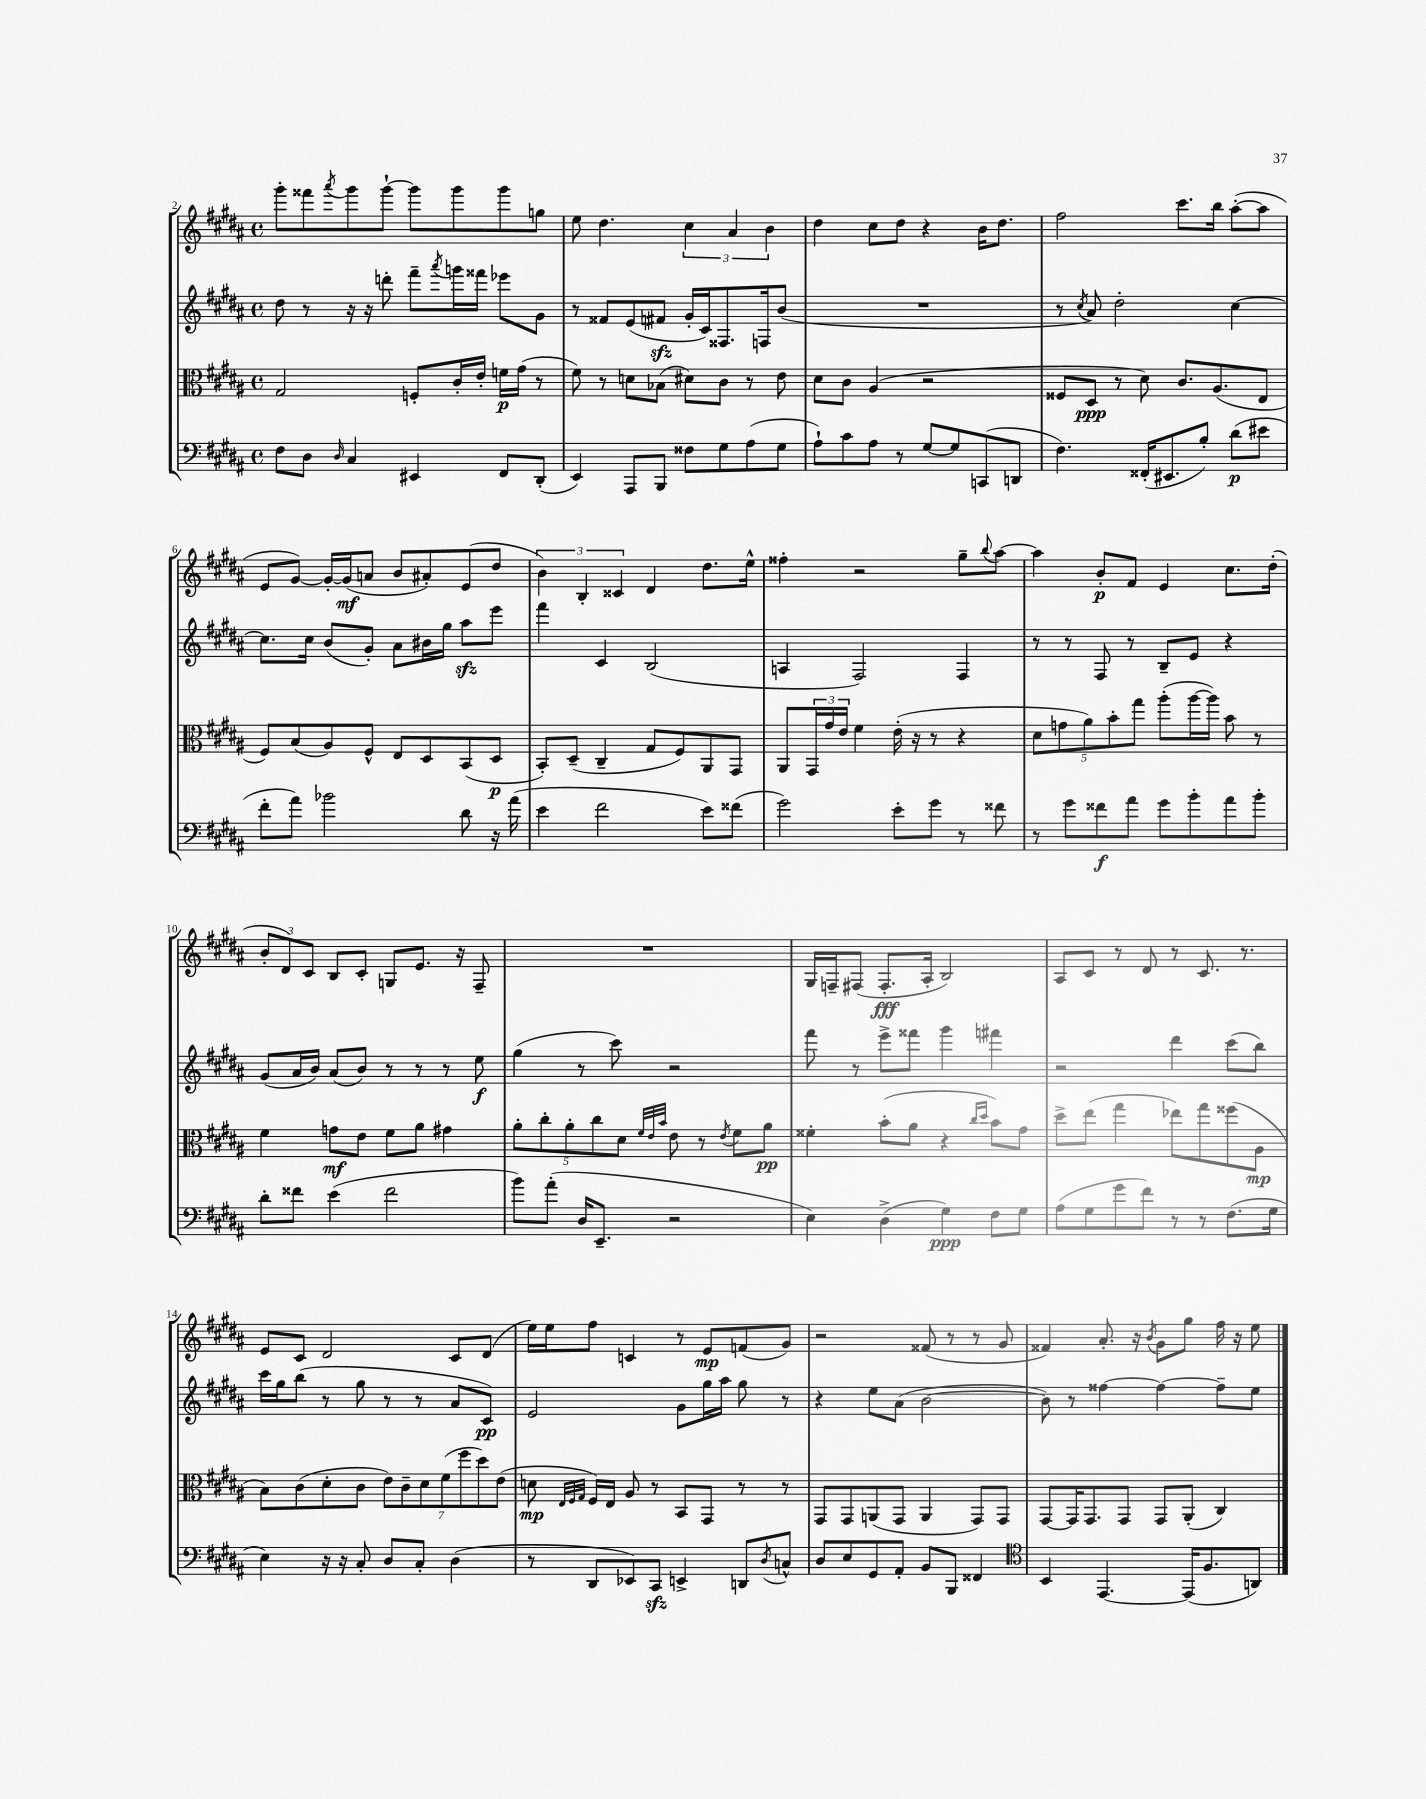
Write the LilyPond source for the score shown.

<<
\new StaffGroup <<
\new Staff = "s0" {
    \clef treble \key b \major \defaultTimeSignature \time 4/4
    gis'''8-. fisis'''8 \acciaccatura { ais'''8 } gis'''8 gis'''8~-! gis'''8 gis'''8 gis'''8 g''8 |
    e''8 dis''4. \tuplet 3/2 { cis''4 ais'4 b'4 } |
    dis''4 cis''8 dis''8 r4 b'16 dis''8. |
    fis''2 cis'''8. b''16 ais''8~-.( ais''8 |
    e'8 gis'8~) gis'16~-. gis'16\mf( a'8 b'8 ais'8-.) e'8( dis''8 |
    \tuplet 3/2 { b'4) b4-. cisis'4 } dis'4 dis''8. e''16-^ |
    fisis''4-. r2 gis''8-- \appoggiatura { b''8 } ais''8~ |
    ais''4 b'8-.\p fis'8 e'4 cis''8. dis''16-.( |
    \tuplet 3/2 { b'8-. dis'8) cis'8 } b8 cis'8-. g8 e'8. r16 fis8-- |
    R1 |
    gis16 f16-- fis8( fis8.-.\fff ais16-. b2) |
    ais8 cis'8 r8 dis'8 r8 cis'8. r8. |
    e'8 cis'8 dis'2 cis'8 dis'8( |
    e''16) e''16 fis''8 c'4 r8 e'8\mp f'8( gis'8) |
    r2 fisis'8( r8 r8 gis'8 |
    fisis'4) ais'8.-. r16 \acciaccatura { b'8 } gis'8 gis''8 fis''16 r16 e''8 \bar "|." |
}
\new Staff = "s1" {
    \clef treble \key b \major \defaultTimeSignature \time 4/4
    dis''8 r8 r16 r16 d'''8-. fis'''8-- \acciaccatura { ais'''8 } g'''16 fisis'''16 ees'''8 gis'8 |
    r8 fisis'8 e'8( fis'8\sfz gis'16-. cis'16) fisis8. f16 b'8( |
    R1 |
    r8 \acciaccatura { cis''8 } ais'8) dis''2-. cis''4~ |
    cis''8. cis''16 b'8( gis'8-.) ais'8 bis'16 gis''16 ais''8\sfz e'''8 |
    fis'''4 cis'4 b2( |
    a4 fis2) fis4 |
    r8 r8 fis8 r8 b8-- e'8 r4 |
    gis'8( ais'16 b'16) ais'8( b'8) r8 r8 r8 e''8\f |
    gis''4( r8 cis'''8) r2 |
    fis'''8 r8 e'''8-> fisis'''8 gis'''4 fis'''4 |
    r2 dis'''4 cis'''8( b''8) |
    cis'''16 gis''16 b''8( r8 gis''8 r8 r8 ais'8 cis'8\pp) |
    e'2 gis'8 gis''16 ais''16 gis''8 r8 |
    r4 e''8 ais'8( b'2~ |
    b'8) r8 fisis''4~ fisis''4~ fisis''8-- e''8 \bar "|." |
}
\new Staff = "s2" {
    \clef alto \key b \major \defaultTimeSignature \time 4/4
    gis2 f8-. cis'16-. e'16-. f'16\p gis'16( r8 |
    fis'8) r8 d'8 bes8( dis'8) cis'8 r8 e'8 |
    dis'8 cis'8 ais4( r2 |
    fisis8 dis8\ppp r8 dis'8) cis'8. ais8.( e8 |
    fis8) b8( ais8) fis8-^ e8 dis8 b,8( dis8\p |
    b,8-.) dis8--( cis4-- gis8 fis8) ais,8 gis,8 |
    ais,8 \tuplet 3/2 { gis,16 gis'16 e'16 } fis'4 e'16-.( r16 r8 r4 |
    \tuplet 5/4 { dis'8 g'8 ais'8) b'8-. gis''8 } ais''8-.( ais''16~ ais''16) b'8 r8 |
    fis'4 g'8\mf e'8 fis'8 ais'8 gis'4 |
    \tuplet 5/4 { ais'8-. cis''8-. ais'8-. cis''8 dis'8 } \grace { fis'32 e'32 b'32 } e'8 r8 \acciaccatura { e'8 } fis'8 ais'8\pp |
    fisis'4-. b'8-.( ais'8 r4 \grace { cis''16 dis''16 } b'8) gis'8 |
    dis''8-> e''8( gis''4 ees''8) gis''8 fisis''8( ais8\mp |
    b8) cis'8( dis'8-. cis'8 \tuplet 7/4 { e'8) cis'8-- dis'8 fis'8( fis''8 dis''8) e'8( } |
    d'8\mp \grace { e32 fis32 gis32 } fis16) e16 ais8 r8 b,8 gis,8 r8 r8 |
    gis,8 gis,8 a,8( gis,8 a,4 gis,8) gis,8 |
    gis,8~ gis,16 gis,8. gis,8 gis,8 ais,8-.( cis4) \bar "|." |
}
\new Staff = "s3" {
    \clef bass \key b \major \defaultTimeSignature \time 4/4
    fis8 dis8 \grace { dis16 } cis4 eis,4 fis,8 dis,8-.( |
    e,4) ais,,8 b,,8 fisis8 gis8 ais8( gis8 |
    ais8-!) cis'8 ais8 r8 gis8~ gis8 c,8( d,8 |
    fis4.) fisis,16-.( eis,8. b8-.) dis'8\p( eis'8 |
    fis'8-. ais'8) bes'2 dis'8 r16 ais'16( |
    e'4 fis'2 e'8) fisis'8( |
    gis'2) e'8-. gis'8 r8 fisis'8 |
    r8 gis'8 fisis'8\f ais'8 gis'8 b'8-. ais'8 b'8-. |
    dis'8-. fisis'8 e'4( fisis'2 |
    b'8) ais'8-.( dis16 e,8.-- r2 |
    e4) dis4->( gis4\ppp) fis8 gis8 |
    ais8( gis8 gis'8 fis'8) r8 r8 fis8.( gis16 |
    e4) r16 r16 cis8-. dis8 cis8-. dis4( |
    r8 dis,8 ees,8) cis,8\sfz e,4-> d,8 \acciaccatura { dis8 } c8-^ |
    dis8 e8 gis,8 ais,8-. b,8 b,,8 fisis,4 |
    \clef tenor b,4 e,4.~ e,16( fis8. a,8) \bar "|." |
}
>>
>>
\layout { \context { \Score currentBarNumber = #2 } }
